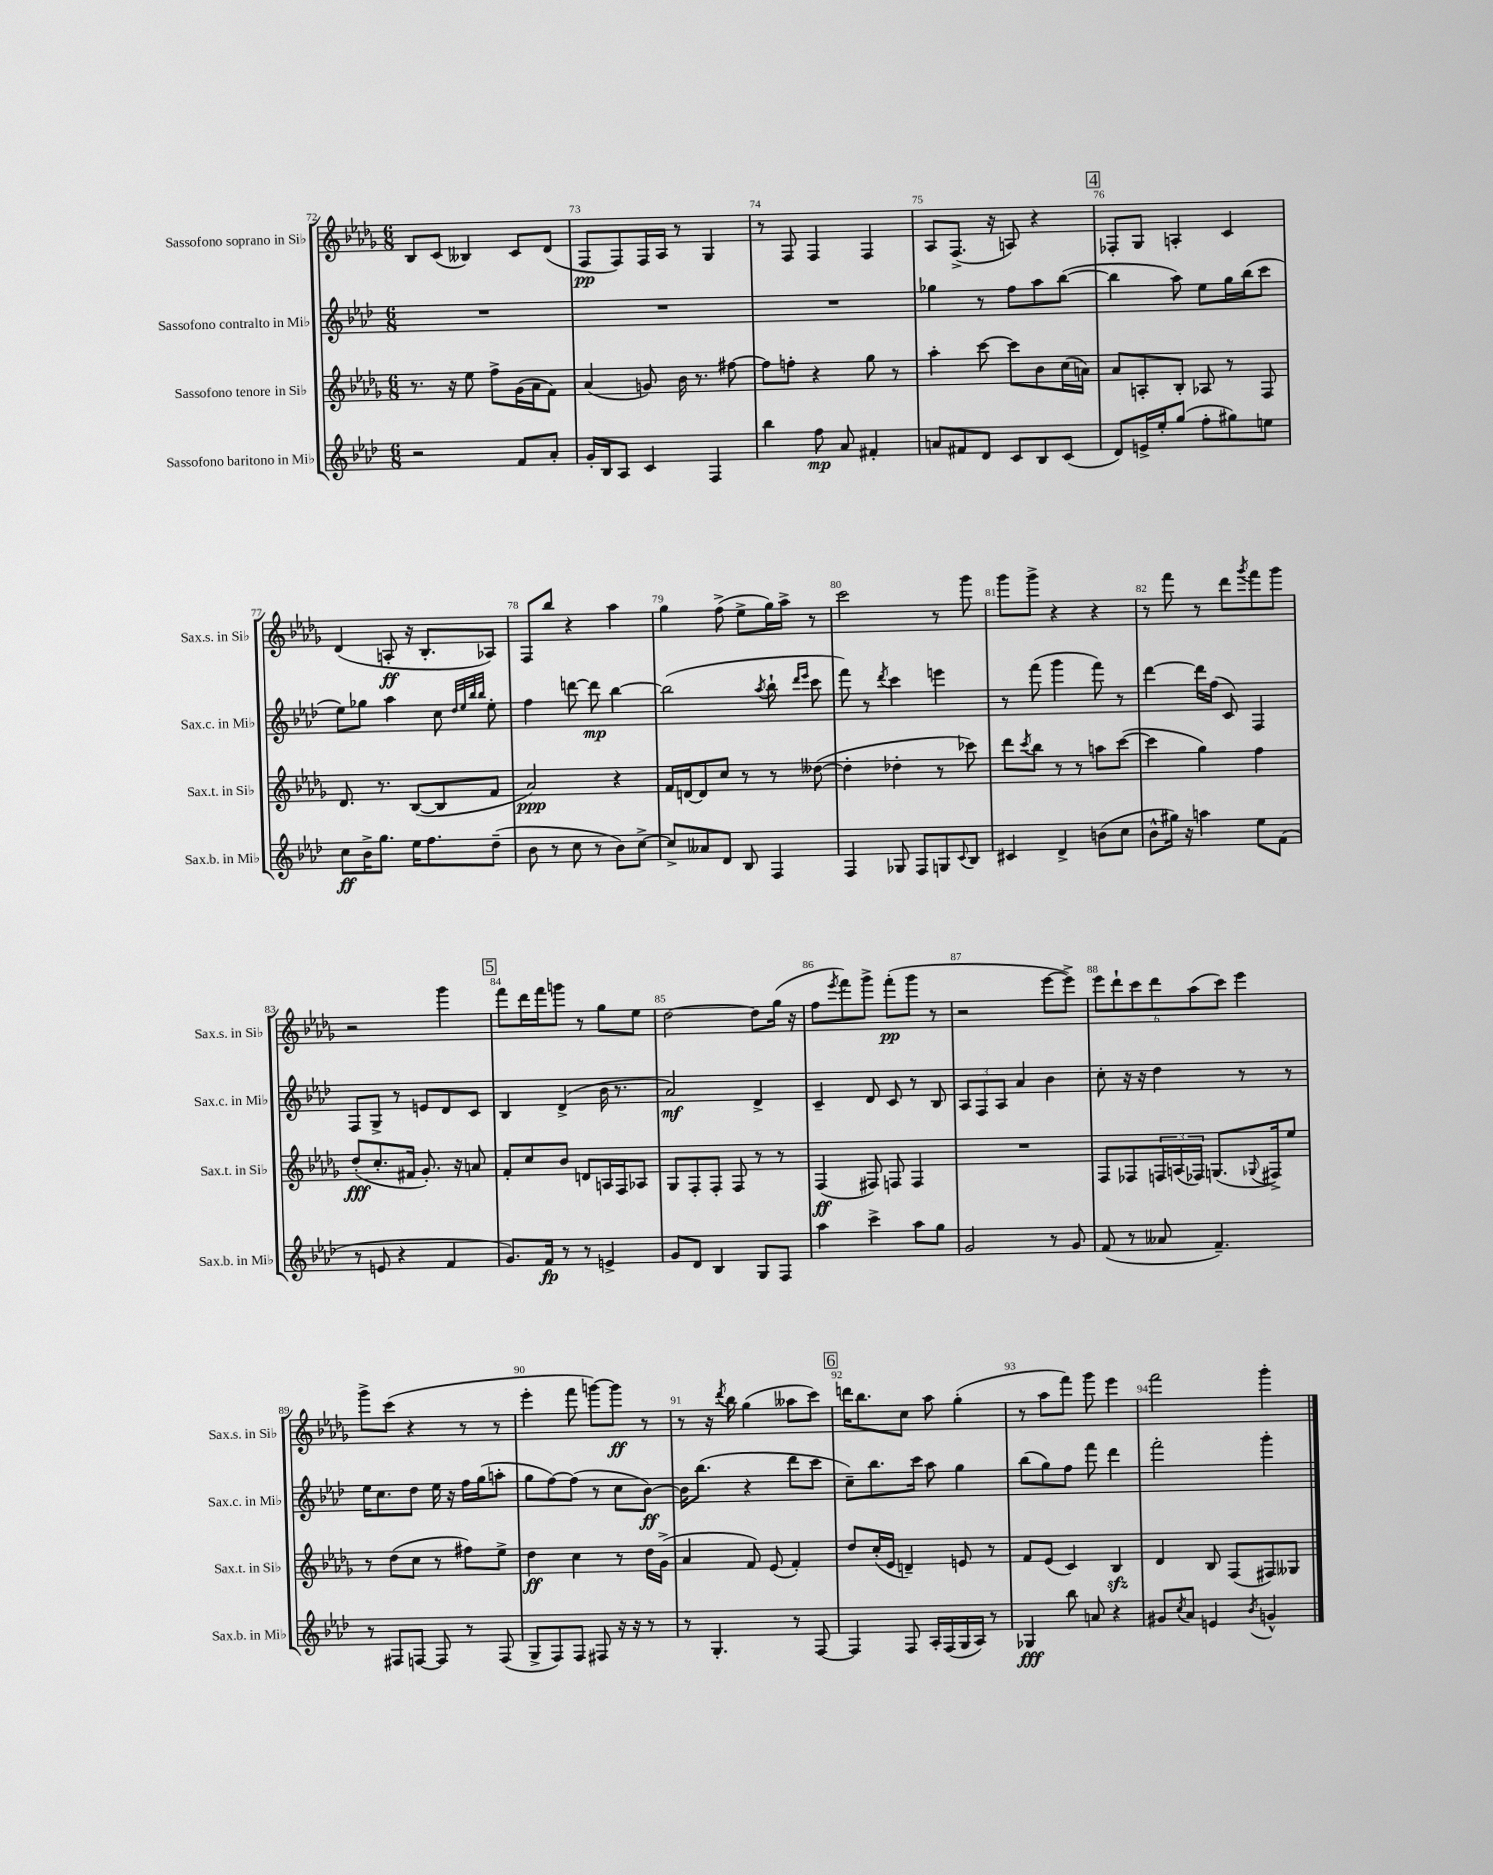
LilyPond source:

<<
\new StaffGroup <<
\new Staff = "s0" \with { instrumentName = "Sassofono soprano in Sib" shortInstrumentName = "Sax.s. in Sib" } {
    \clef treble \key des \major \numericTimeSignature \time 6/8
    bes8 c'8( beses4) c'8 des'8( |
    f8\pp f8) f16 aes16 r8 ges4 |
    r8 f8 f4 f4 |
    aes8 f8.->( r16 a8) r4 |
    \mark \markup { \box "4" } fes8-. ges8 a4-. c'4 |
    des'4( a8-.\ff r16 bes8.-. aes8) |
    f8 bes''8 r4 aes''4 |
    ges''4 f''8->( ees''8-> ges''16) aes''16-> r8 |
    c'''2 r8 ges'''8 |
    ges'''8 ges'''8-> r4 r4 |
    r8 f'''8 r8 des'''8 \acciaccatura { ges'''8 } f'''8 ges'''8 |
    r2 ges'''4 |
    \mark \markup { \box "5" } f'''8 des'''16 f'''16 g'''8 r8 ges''8 ees''8 |
    des''2~ des''8 ges''16( r16 |
    f''8 \acciaccatura { ees'''8 } f'''8) ges'''8-> f'''8-.\pp( ges'''8 r8 |
    r2 ees'''8~ ees'''8->) |
    \tuplet 6/4 { ees'''8 des'''8-! c'''8 des'''8 aes''8( c'''8) } ees'''4 |
    ges'''8-> c'''8( r4 r8 r8 |
    ees'''4-. f'''8 g'''8~) g'''8\ff r8 |
    r8 r16 \acciaccatura { des'''8 } bes''16 ges''4( aeses''8 c'''8) |
    \mark \markup { \box "6" } d'''16 bes''8. c''8 aes''8 ges''4-.( |
    r8 aes''8 f'''8) ges'''8 ees'''4 |
    f'''2 ges'''4-. \bar "|." |
}
\new Staff = "s1" \with { instrumentName = "Sassofono contralto in Mib" shortInstrumentName = "Sax.c. in Mib" } {
    \clef treble \key aes \major \numericTimeSignature \time 6/8
    R2. |
    R2. |
    R2. |
    ges''4 r8 f''8 aes''8 bes''8~( |
    \mark \markup { \box "4" } bes''4 aes''8) ees''8 g''16 bes''16( c'''8 |
    ees''8) ges''8 aes''4 c''8 \grace { des''32 ees''32 bes''32 bes''32 } ees''8-. |
    f''4 d'''8~ d'''8\mp bes''4~ |
    bes''2( \acciaccatura { aes''8 } bes''8-! \grace { des'''16 ees'''16 } c'''8 |
    f'''8) r8 \acciaccatura { des'''8 } c'''4 e'''4 |
    r8 f'''8( g'''4 f'''8) r8 |
    des'''4~ des'''16 f''16( c'8) f4 |
    f8 g8-> r8 e'8 des'8 c'8 |
    \mark \markup { \box "5" } bes4 des'4->( bes'16 r8. |
    aes'2\mf) des'4-> |
    c'4-- des'8 c'8 r8 bes8 |
    \tuplet 3/2 { aes8 f8 aes8 } aes'4 bes'4 |
    c''8-. r16 r16 des''4 r8 r8 |
    ees''16 c''8. des''8 ees''16 r16 f''16 g''16( a''8-. |
    g''8 f''8~) f''8( r8 c''8 bes'8~\ff) |
    bes'16 bes''8.( r4 des'''8 c'''8 |
    \mark \markup { \box "6" } c''8--) bes''8. c'''16 aes''8 g''4 |
    bes''8( g''8) f''8 f'''8 des'''4 |
    f'''2-. g'''4-. \bar "|." |
}
\new Staff = "s2" \with { instrumentName = "Sassofono tenore in Sib" shortInstrumentName = "Sax.t. in Sib" } {
    \clef treble \key des \major \numericTimeSignature \time 6/8
    r8. r16 ees''8 f''8-> ges'16( aes'16 f'8) |
    aes'4( g'8) bes'16 r8. fis''8~ |
    fis''8 f''8-. r4 ges''8 r8 |
    aes''4-. c'''8~ c'''8 bes'8 c''16( a'16) |
    \mark \markup { \box "4" } aes'8 a8-. bes8-. aes8 r8 f8 |
    des'8. r8. bes8~( bes8 f'8 |
    aes'2\ppp) r4 |
    f'16 d'16~ d'8 c''8 r8 r8 deses''8~( |
    deses''4-. des''4-. r8 ces'''8) |
    des'''8 \acciaccatura { c'''8 } bes''8 r8 r8 a''8 c'''8~( |
    c'''4 ges''4) f''4 |
    des''8-.\fff( c''8.-. fis'16 ges'8.-.) r16 a'8 |
    \mark \markup { \box "5" } f'8-. c''8 bes'8 d'8 a16 f16 aes8 |
    ges8 f8-. f8-. f8 r8 r8 |
    f4\ff( fis8) f8 f4 |
    R2. |
    f8 fes8 \tuplet 3/2 { f16 a16( fes16) } g8.( \appoggiatura { ges8 } fis16->) ees''8 |
    r8 des''8( c''8 r8 fis''8) ees''8-> |
    des''4\ff c''4 r8 des''16 ges'16->( |
    aes'4 f'8) ees'8( f'4-.) |
    \mark \markup { \box "6" } des''8 c''16-.( ees'16 d'4--) e'8 r8 |
    f'8 ees'8( c'4) bes4\sfz |
    des'4 bes8 f8( fis8) geses8 \bar "|." |
}
\new Staff = "s3" \with { instrumentName = "Sassofono baritono in Mib" shortInstrumentName = "Sax.b. in Mib" } {
    \clef treble \key aes \major \numericTimeSignature \time 6/8
    r2 f'8 aes'8-. |
    g'16-. bes16 aes8 c'4 f4 |
    bes''4 f''8\mp aes'8 fis'4-. |
    a'8 fis'8 des'8 c'8 bes8 c'8( |
    \mark \markup { \box "4" } des'8) e'16-> ees''16-. g''8( f''8-. gis''8) e''8 |
    c''8\ff bes'16-> g''8. ees''16 f''8. des''8--( |
    bes'8 r8 c''8 r8 bes'8) c''8~-> |
    c''8-> aeses'8 des'8 bes8 f4 |
    f4 ges8 f8 g8 \appoggiatura { c'8 } bes8 |
    cis'4 des'4-> b'8( c''8 |
    bes'8-^ gis''16) r16 a''4 ees''8 f'8( |
    r8 e'8 r4 f'4 |
    \mark \markup { \box "5" } g'8.) f'16\fp r8 r8 e'4-> |
    g'8 des'8 bes4 g8 f8 |
    aes''4 c'''4-> aes''8 g''8 |
    g'2 r8 g'8 |
    f'8( r8 aeses'8 f'4.--) |
    r8 fis8 f8~ f8 r8 f8( |
    g8-> f8) f8 fis8 r16 r16 r8 |
    r8 g4.-. r8 f8~ |
    \mark \markup { \box "6" } f4 f8 aes16-. f16( g16 aes16) r8 |
    ges4\fff bes''8 a'8 r4 |
    gis'8 \acciaccatura { c''8 } aes'8 e'4 \acciaccatura { bes'8 } g'4-^ \bar "|." |
}
>>
>>
\layout { \context { \Score currentBarNumber = #72 \override BarNumber.break-visibility = ##(#f #t #t) barNumberVisibility = #all-bar-numbers-visible } }
